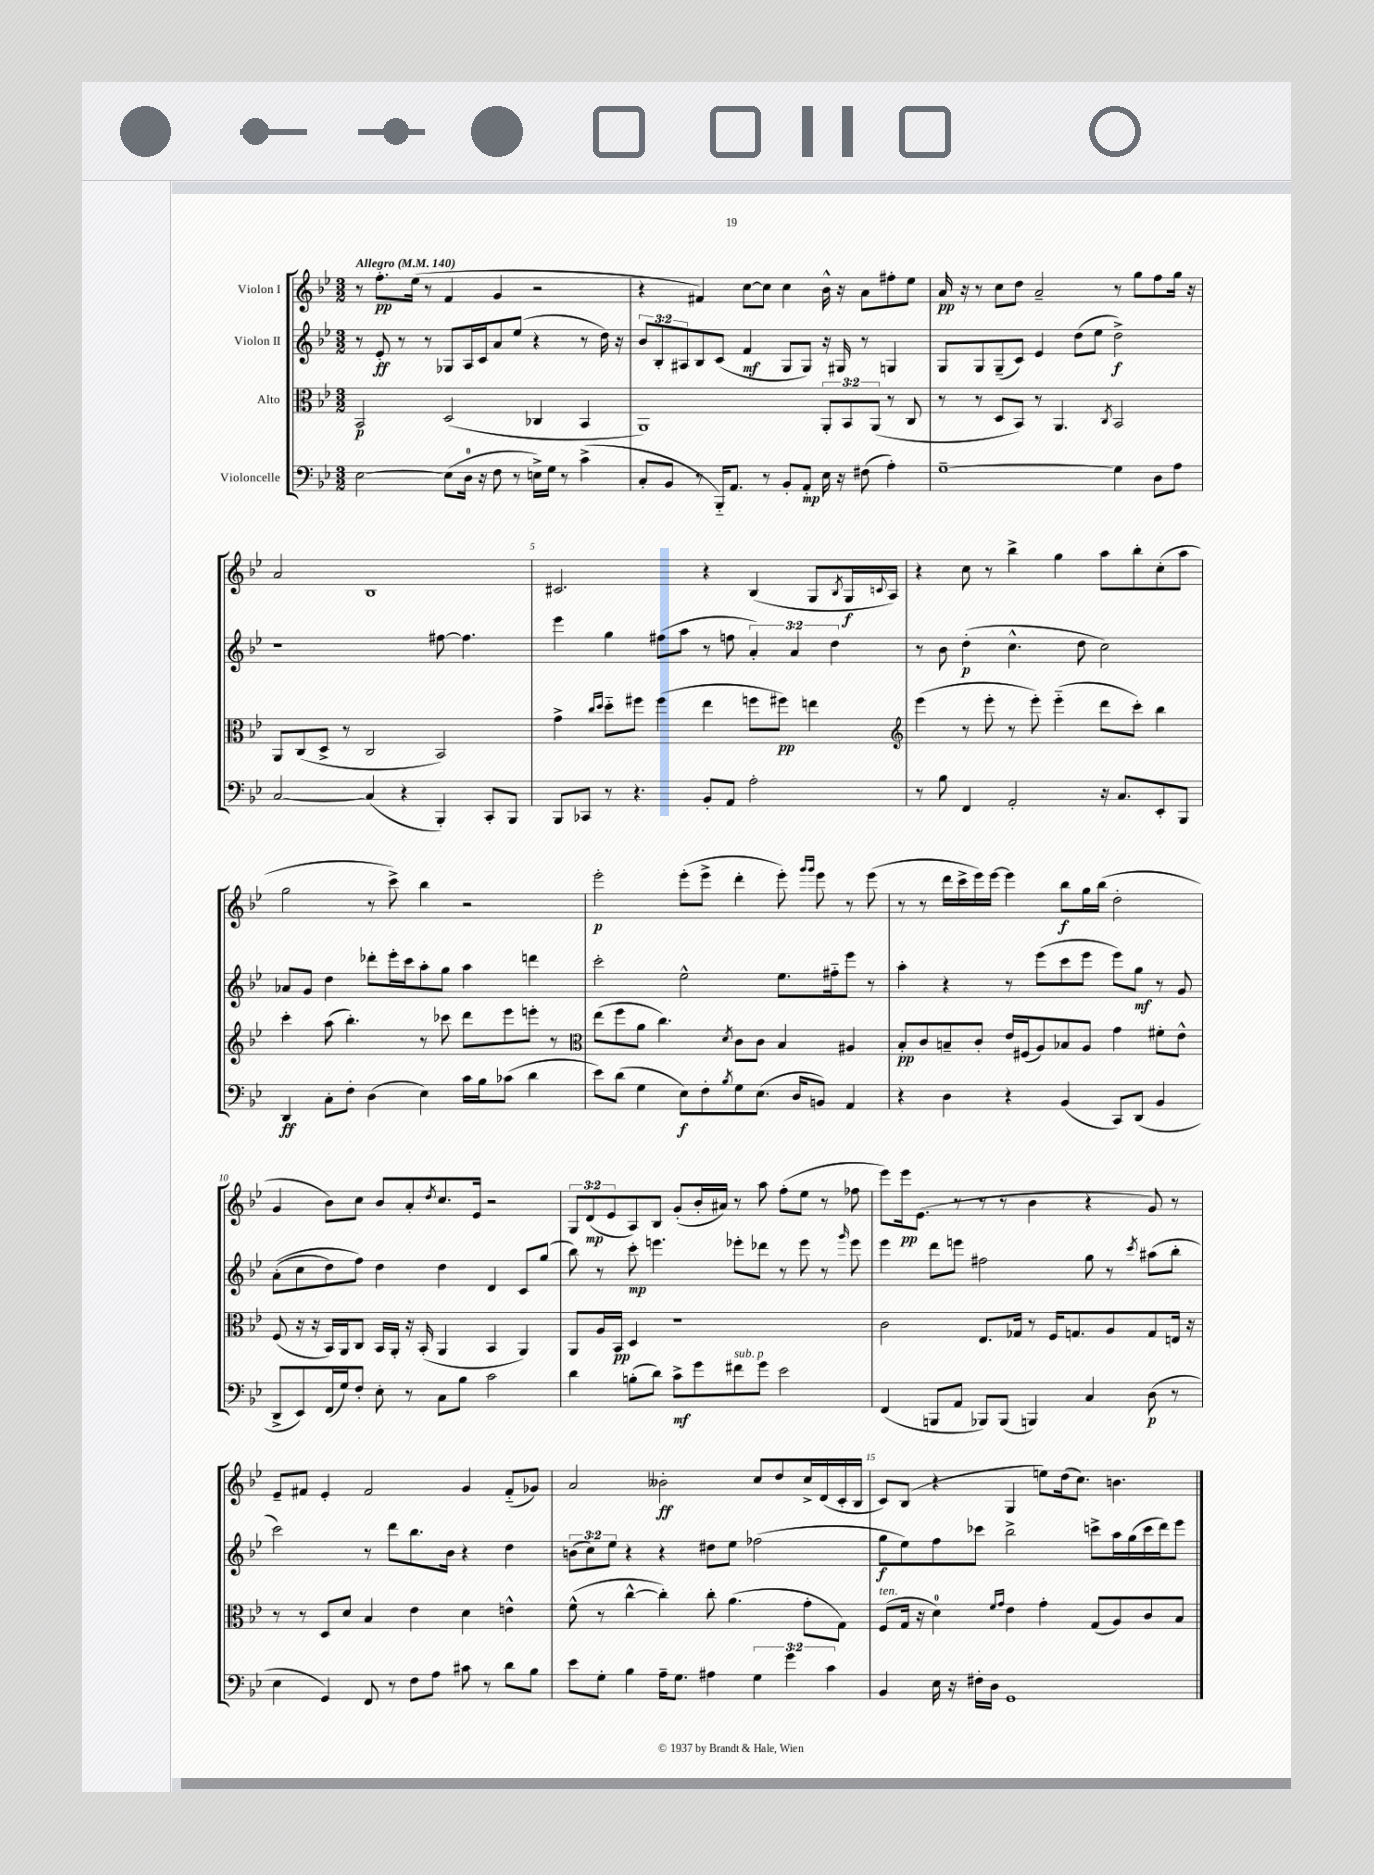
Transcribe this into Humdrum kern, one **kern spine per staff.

**kern	**kern	**kern	**kern
*staff4	*staff3	*staff2	*staff1
*clefF4	*clefC3	*clefG2	*clefG2
*k[b-e-]	*k[b-e-]	*k[b-e-]	*k[b-e-]
*M3/2	*M3/2	*M3/2	*M3/2
*MM140	*MM140	*MM140	*MM140
[2E-\	2BB-/	8r	8r
.	.	8e-'/	8.ff'\L
.	.	8r	.
.	.	.	(16ee-\Jk
.	.	8r	8r
(8E-\]L	(2D/	8G-/L	4f/
16D\Jk	.	16A/L	.
16r	.	16c/J	.
8F\	.	8a/	4g/
8r	.	(8ee-/J	.
16E^\LL)	4C-/	4r	2r
16G\JJ	.	.	.
8r	.	.	.
(4c^\	4BB-/	8r	.
.	.	16dd\)	.
.	.	16r	.
=	=	=	=
8C'/L	1AA)	12b-/L	4r
.	.	12B-'/	.
8BB-/J	.	.	.
.	.	12A#/	.
8r	.	8B-/	4f#/)
16BBB-'~/LK)	.	(8c/J	.
8.AA/J	.	.	.
.	.	4f/	[8cc\L
8r	.	.	8cc\]J
8BB-'/L	.	8G/L	4cc\
8AA'/J	.	8G/J)	.
16E-\	12AA'/L	16r	16b-^^\
16r	.	16G#/	16r
.	12BB-/	.	.
(8F#\	.	8r	8a\L
.	(12AA/J	.	.
4A'\)	8r	4G/	8ff#'\
.	8C/	.	8ee-\J
=	=	=	=
[1G~	8r	8G/L	16a/
.	.	.	16r
.	8r	8G/	8r
.	8D/L	(8G~/	8cc\L
.	8BB-/J)	8c/J)	8dd\J
.	8r	4e-/	2a~/
.	4.AA/	.	.
.	.	(8dd\L	.
.	.	8ee-\J	.
.	8qC/	.	.
4G\]	2BB-/	2dd^\)	8r
.	.	.	8gg\L
8D\L	.	.	8ff\
8A\J	.	.	16gg\Jk
.	.	.	16r
=	=	=	=
[2C/	8AA/L	1r	2a/
.	(8C/	.	.
.	8D^/J	.	.
.	8r	.	.
(4C/]	2C/	.	1B-
4r	.	.	.
4BBB-'/)	2BB-/)	[8ff#\	.
.	.	4.ff#\]	.
8CC'/L	.	.	.
8BBB-/J	.	.	.
=	=	=	=
8BBB-/L	4g^\	4eee-\	2.c#/
8CC-/J	.	.	.
.	16qqcc/LL	.	.
.	16qqdd/JJ	.	.
8r	8dd'~\L	4gg\	.
4.r	8ff#\J	.	.
.	(4ff#\	(8ff#\L	.
.	.	8aa\J	.
8BB-'/L	4ee-\	8r	4r
8AA/J	.	8ff\	.
2A'\	8ff\L	6a'/)	(4B-/
.	8ff#\J)	.	.
.	.	6a/	.
.	4ee\	.	8G/L
.	.	6dd\	.
.	.	.	8qB-/
.	.	.	16G/L
.	.	.	8qqc/
.	.	.	16A/JJ)
=	=	=	=
*	*clefG2	*	*
8r	(4eee-\	8r	4r
8B-\	.	8b-\	.
4FF/	8r	(4dd'\	8cc\
.	8eee-'\	.	8r
2AA'/	8r	4.cc^^\	4bb-^\
.	8eee-'\)	.	.
.	(4eee-'~\	.	4gg\
.	.	8dd\	.
16r	8ddd\L	2cc\)	8aa\L
8.C/L	.	.	.
.	8ccc'\J)	.	8bb-'\
8EE-'/	4bb-\	.	(8cc'\
8BBB-/J	.	.	8aa\J
=	=	=	=
4DD/	4ccc'\	8a-/L	2gg\
.	.	8g/J	.
8C'\L	(8aa\	4dd\	.
8F'\J	4.bb-'\)	.	.
(4D\	.	8ddd-'\L	8r
.	.	16eee-'\L	8ccc^\)
.	.	16ccc\J	.
4E-\)	8r	8aa'\	4bb-\
.	8ccc-\	8gg\J	.
16c\LL	8ddd\L	4aa\	2r
16B-\J	.	.	.
(8c-\J	8eee-\	.	.
4d\	8eee'\J	4ddd\	.
.	8r	.	.
=	=	=	=
*	*clefC3	*	*
8e-\L)	(8ee-\L	2ccc'\	2eee-'\
(8d\J	8ff\	.	.
4G\	8a\J	.	.
.	4.cc\)	.	.
8E-\L)	.	2ee-^^\	(8eee-'\L
8F'\	.	.	8eee-^\J
8qB-/	8qd/	.	.
8G\	8c\L	.	4ddd'\
(8.E-\J	8c\J	.	.
.	4B-/	8.ee-\L	8eee-'\)
16D/LK	.	.	.
.	.	.	16qqggg/LL
.	.	.	16qqggg/JJ
8BB/J)	.	.	8eee-\
.	.	16ff#'~\k	.
4AA/	4A#/	8eee-\J	8r
.	.	8r	(8eee-\
=	=	=	=
4r	8B-'/L	4aa'\	8r
.	8c/	.	8r
4D\	8B~/	4r	16ddd\LL
.	.	.	16ccc^\
.	8c'/J	.	16eee-\)
.	.	.	[16eee-\JJ
4r	16e-/LL	8r	4eee-\]
.	(16F#/J	.	.
.	8A/)	(8eee-\L	.
(4BB-/	8B-/	8ccc\	8bb-\L
.	8A/J	8eee-\J	16gg\L
.	.	.	(16bb-\JJ
8CC/L)	4g\	8eee-\L)	2dd'\
(8DD/J	.	8gg\J	.
4BB-/	8f#'\L	8r	.
.	8e-^^\J	8g/	.
=	=	=	=
8DD^/L	(8F/	&((8a'\L	4g/
8EE-/)	16r	8cc\	.
.	16r	.	.
(16FF/L	16BB-/LL)	8dd\)	8b-\L)
16G/J)	16AA/J	.	.
8F'/J	8C/J	8ff\J&)	8cc\J
8E-'\	16BB-/LL	4dd\	8b-/L
.	16AA'/JJ	.	.
8r	16r	.	8a'/
.	(16BB-'/	.	.
.	.	.	8qdd/
8C\L	4AA/	4dd\	8.cc/
8B-\J	.	.	.
.	.	.	16e-/Jk
2c\	4BB-/	4d/	2r
.	4AA/)	8c/L	.
.	.	(8gg/J	.
=	=	=	=
4d\	8AA/L	8bb-\)	12G/L
.	.	.	(12d/
.	16A/L	8r	.
.	.	.	12e-/
.	16BB-/JJ	.	.
(8B'\L	4D/	8ccc'\	8A/)
8d\J)	.	4.eee\	8B-/J
8c^\L	1r	.	(8g'/L
8g\	.	.	16b-'/L
.	.	.	16a#/JJ)
8f#\	.	8eee-'\L	8r
8g\J	.	8ddd-\J	8aa\
2e-\	.	8r	(8ff'\L
.	.	8eee-\	8ee-\J
.	.	8r	8r
.	.	16qqggg/	.
.	.	8eee-\	8ff-\
=	=	=	=
(4FF/	2c\	4eee-\	8eee-\L)
.	.	.	16eee-\k
.	.	.	(8.e-\J
8BBB/L	.	8ddd\L	.
8AA/J	.	8eee\J	8r
8BBB-/L)	8.E-/L	2ff#\	8r
(8BBB-/J	.	.	8r
.	16G-/Jk	.	.
4BBB/)	8r	.	4b-\
.	16F/LK	.	.
.	8.G/	.	.
4C/	.	8gg\	4r
.	8A/	8r	.
.	.	8qccc/	.
(8D\	8G/	(8aa#\L	8g/)
8r	16E/Jk	8bb-'\J	8r
.	16r	.	.
=	=	=	=
4E-\	8r	2ccc\)	8e-~/L
.	8r	.	8f#/J
4GG/)	8D/L	.	4e-'/
.	8d/J	.	.
8FF/	4B-/	8r	2f#/
8r	.	8ddd\L	.
8F\L	4e-\	8.bb-\	.
8A\J	.	.	.
.	.	16b-\Jk	.
8c#\	4d\	4r	4g/
8r	.	.	.
8d\L	4e^^\	4dd\	(8f#'~/L
8B-\J	.	.	8g-/J)
=	=	=	=
8e-\L	(8f^^\	(12b\L	2a/
.	.	12cc\)	.
8G'\J	8r	.	.
.	.	12ee-\J	.
4B-\	[4cc^^\	4r	.
16A~\LK	4cc'\])	4r	2b--'\
8.G\J	.	.	.
4A#\	8cc'\	8dd#\L	.
.	(4.a\	8ee-\J	.
6G\	.	(2ff-\	8cc/L
.	.	.	8dd/
6g\	.	.	.
.	8g'\L	.	16cc^/L
.	.	.	(16d/
6c\	.	.	.
.	8G\J)	.	16c'/
.	.	.	16B-/JJ
=	=	=	=
4BB-/	(8F/L	8gg\L	8c/L)
.	16G/Jk	8ee-\)	(8B-/J
.	16r	.	.
16E-\	4d\)	8ff\	4r
16r	.	.	.
16F#'\LL	.	8ccc-\J	.
16D\JJ	.	.	.
.	16qqf/LL	.	.
.	16qqg/JJ	.	.
1GG	4e-\	2bb-^\	4G/
.	4g'\	.	8ee\L)
.	.	.	(16dd\k
.	.	.	8.cc\J)
.	(8G/L	8ccc^\L	.
.	8A/)	16aa\L	4.b\
.	.	(16gg\	.
.	8c/	16ccc\	.
.	.	16ddd\J)	.
.	8B-/J	8eee-\J	.
==	==	==	==
*-	*-	*-	*-
